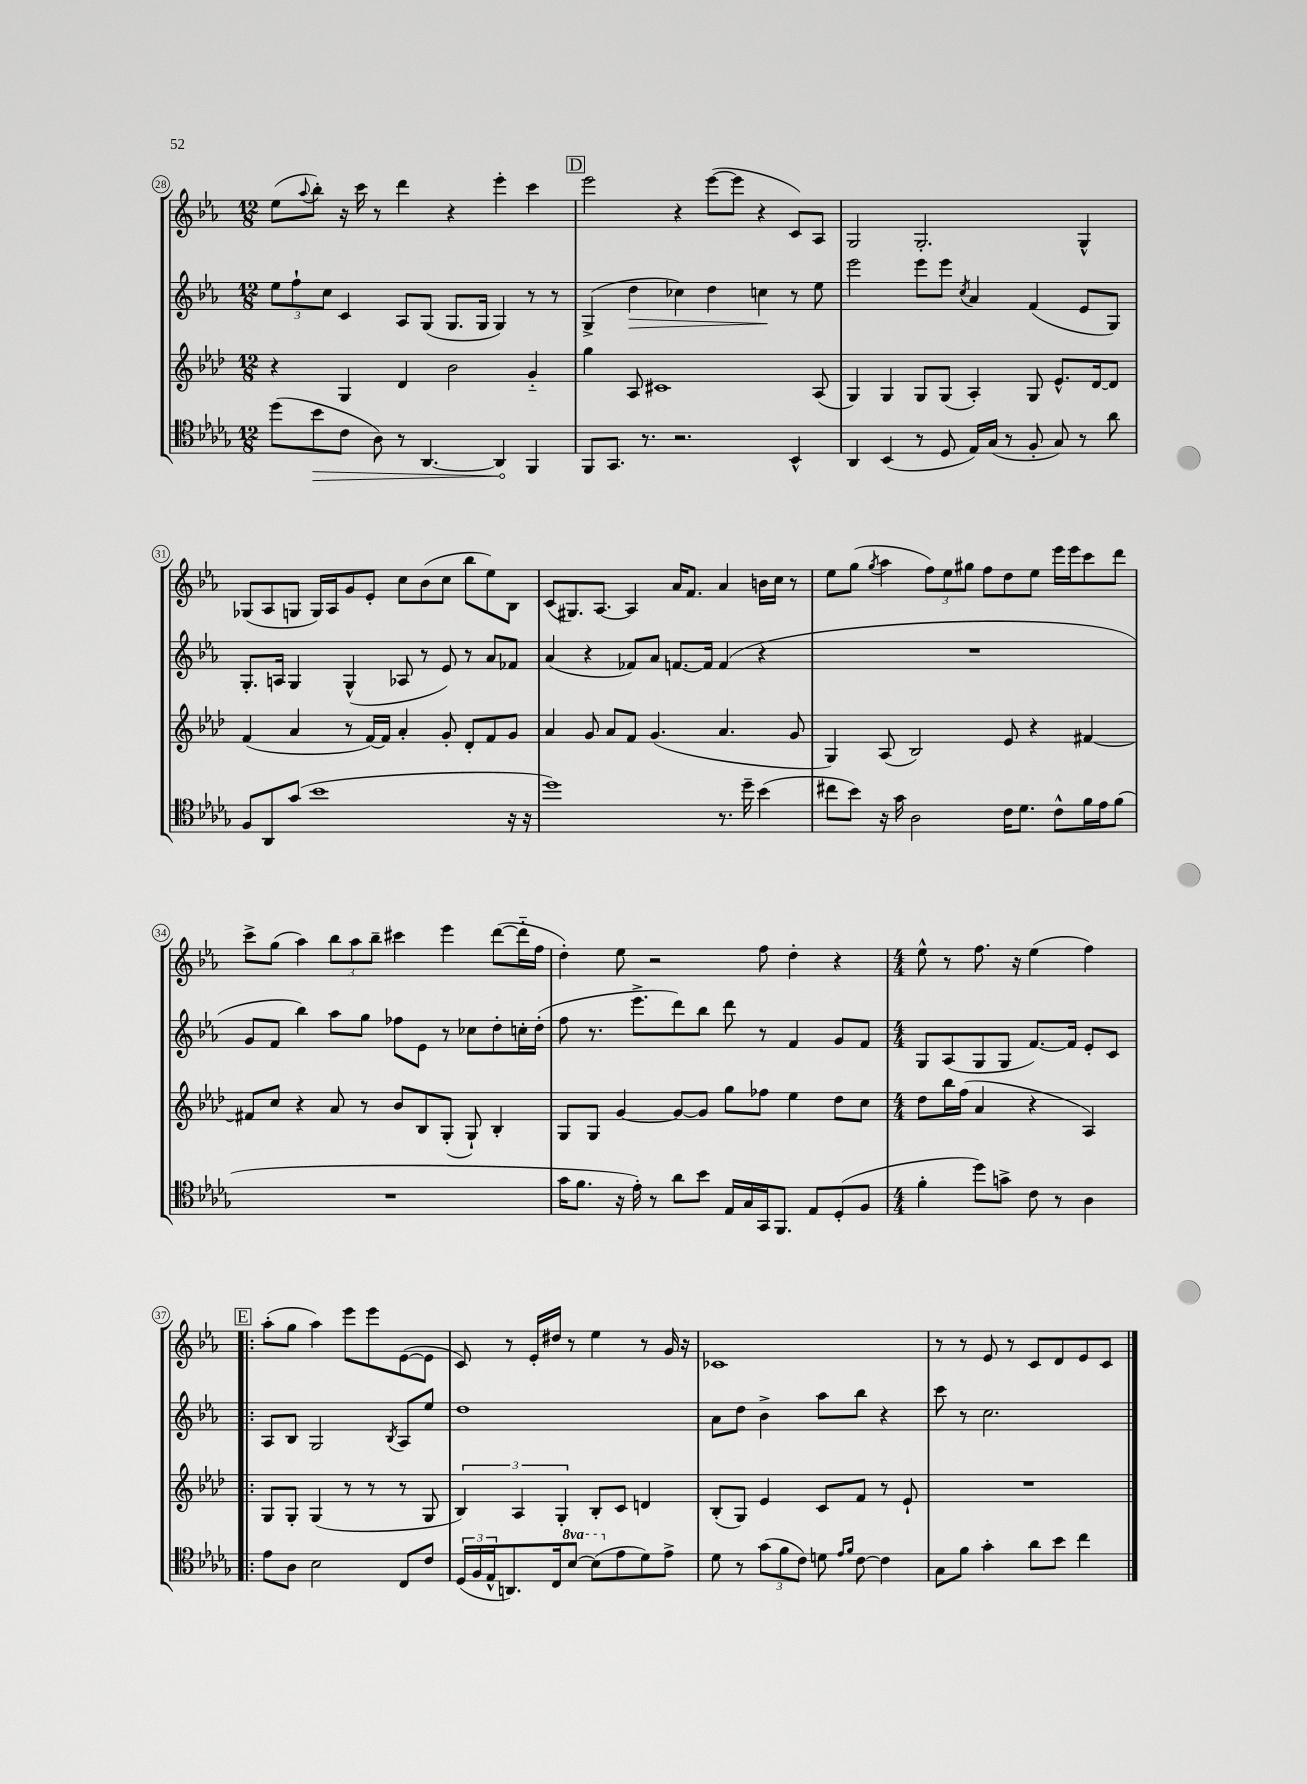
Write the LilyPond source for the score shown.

<<
\new StaffGroup <<
\new Staff = "s0" {
    \clef treble \key ees \major \numericTimeSignature \time 12/8
    ees''8( \appoggiatura { aes''8 } bes''8-.) r16 c'''16 r8 d'''4 r4 ees'''4-. c'''4 |
    \mark \markup { \box "D" } ees'''2 r4 ees'''8~( ees'''8 r4 c'8) aes8 |
    g2 g2.-. g4-^ |
    ges8( aes8 g8 g16) aes16 g'8 ees'8-. c''8 bes'8( c''8 bes''8 ees''8) bes8 |
    c'8( gis8.) aes8.~ aes4 aes'16 f'8. aes'4 b'16 c''16 r8 |
    ees''8 g''8( \acciaccatura { g''8 } aes''4 \tuplet 3/2 { f''8) ees''8 gis''8 } f''8 d''8 ees''8 ees'''16 ees'''16 c'''8 d'''8 |
    c'''8-> g''8( aes''4) \tuplet 3/2 { bes''8 aes''8 bes''8-- } cis'''4 ees'''4 d'''8~( d'''16-_ f''16 |
    d''4-.) ees''8 r2 f''8 d''4-. r4 |
    \numericTimeSignature \time 4/4 ees''8-^ r8 f''8. r16 ees''4( f''4) |
    \mark \markup { \box "E" } \bar ".|:" aes''8-.( g''8 aes''4) ees'''8 ees'''8 ees'8~( ees'8 |
    c'8) r8 ees'16-. dis''16 r8 ees''4 r8 g'16 r16 |
    ces'1 |
    r8 r8 ees'8 r8 c'8 d'8 ees'8 c'8 \bar "|." |
}
\new Staff = "s1" {
    \clef treble \key ees \major \numericTimeSignature \time 12/8
    \tuplet 3/2 { ees''8 f''8-! c''8 } c'4 aes8 g8( g8. g16 g4) r8 r8 |
    \mark \markup { \box "D" } g4->( d''4\> ces''4) d''4 c''4\! r8 ees''8 |
    ees'''2 ees'''8 ees'''8 \acciaccatura { c''8 } aes'4 f'4( ees'8 g8) |
    g8.-. a16 g4 g4-^( aes8 r8 ees'8) r8 aes'8 fes'8 |
    aes'4( r4 fes'8) aes'8 f'8.~ f'16 f'4( r4 |
    R1. |
    g'8 f'8 bes''4) aes''8 g''8 fes''8 ees'8 r8 ces''8 d''8-. c''16-. d''16-.( |
    f''8 r8. ees'''8.-> d'''8) bes''8 d'''8 r8 f'4 g'8 f'8 |
    \numericTimeSignature \time 4/4 g8 aes8( g8 g8 f'8.~) f'16 ees'8-. c'8 |
    \mark \markup { \box "E" } \bar ".|:" aes8 bes8 g2 \acciaccatura { bes8 } aes8 ees''8 |
    d''1 |
    aes'8 d''8 bes'4-> aes''8 bes''8 r4 |
    c'''8 r8 c''2. \bar "|." |
}
\new Staff = "s2" {
    \clef treble \key aes \major \numericTimeSignature \time 12/8
    r4 g4 des'4 bes'2 g'4-_ |
    \mark \markup { \box "D" } g''4 aes8 cis'1 aes8( |
    g4) g4 g8 g8( aes4-.) g8 ees'8.-^ des'16~ des'8 |
    f'4( aes'4 r8 f'16~) f'16 aes'4-. g'8-. des'8-. f'8 g'8 |
    aes'4 g'8 aes'8 f'8 g'4.( aes'4. g'8 |
    g4) aes8( bes2) ees'8 r4 fis'4~ |
    fis'8 c''8 r4 aes'8 r8 bes'8 bes8 g8-.( g8-!) bes4-. |
    g8 g8 g'4~ g'8~ g'8 g''8 fes''8 ees''4 des''8 c''8 |
    \numericTimeSignature \time 4/4 des''8 bes''16 f''16( aes'4 r4 aes4) |
    \mark \markup { \box "E" } \bar ".|:" g8 g8-. g4( r8 r8 r8 g8 |
    \tuplet 3/2 { bes4) aes4 g4-. } bes8-. c'8 d'4 |
    bes8-.( g8) ees'4 c'8 f'8 r8 ees'8-! |
    R1 \bar "|." |
}
\new Staff = "s3" {
    \clef tenor \key des \major \numericTimeSignature \time 12/8 \set Staff.ottavationMarkups = #ottavation-simple-ordinals
    des''8( \once \override Hairpin.circled-tip = ##t bes'8\> c'8 aes8) r8 aes,4.~ aes,4\! f,4 |
    \mark \markup { \box "D" } f,8 ges,8. r8. r2. bes,4-^ |
    aes,4 bes,4( r8 des8 ees16) ges16( r8 f8-. ges8) r8 aes'8 |
    f8 aes,8 ges'8( bes'1 r16 r16 |
    des''1) r8. des''16-- bes'4( |
    cis''8 bes'8) r16 ges'16 aes2 c'16 des'8. c'8-^ f'16 ees'16 f'8( |
    R1. |
    ges'16 f'8. r16 ees'16-.) r8 aes'8 bes'8 ees16 ges16 ges,16 f,8. ees8 des8-.( f8 |
    \numericTimeSignature \time 4/4 f'4-. des''8) g'8-> c'8 r8 aes4 |
    \mark \markup { \box "E" } \bar ".|:" ees'8 aes8 bes2 c8 c'8 |
    \tuplet 3/2 { des16( f16 ees16-^ } a,8.) c16 \ottava #1 bes'8~ bes'8( \ottava #0 ees'8 des'8) ees'8-> |
    des'8 r8 \tuplet 3/2 { ges'8( f'8 c'8) } d'8 \grace { ees'16 f'16 } c'8~ c'4 |
    ges8 f'8 ges'4-. aes'8 bes'8 c''4 \bar "|." |
}
>>
>>
\layout { \context { \Score currentBarNumber = #28 \override BarNumber.stencil = #(make-stencil-circler 0.1 0.3 ly:text-interface::print) } }
